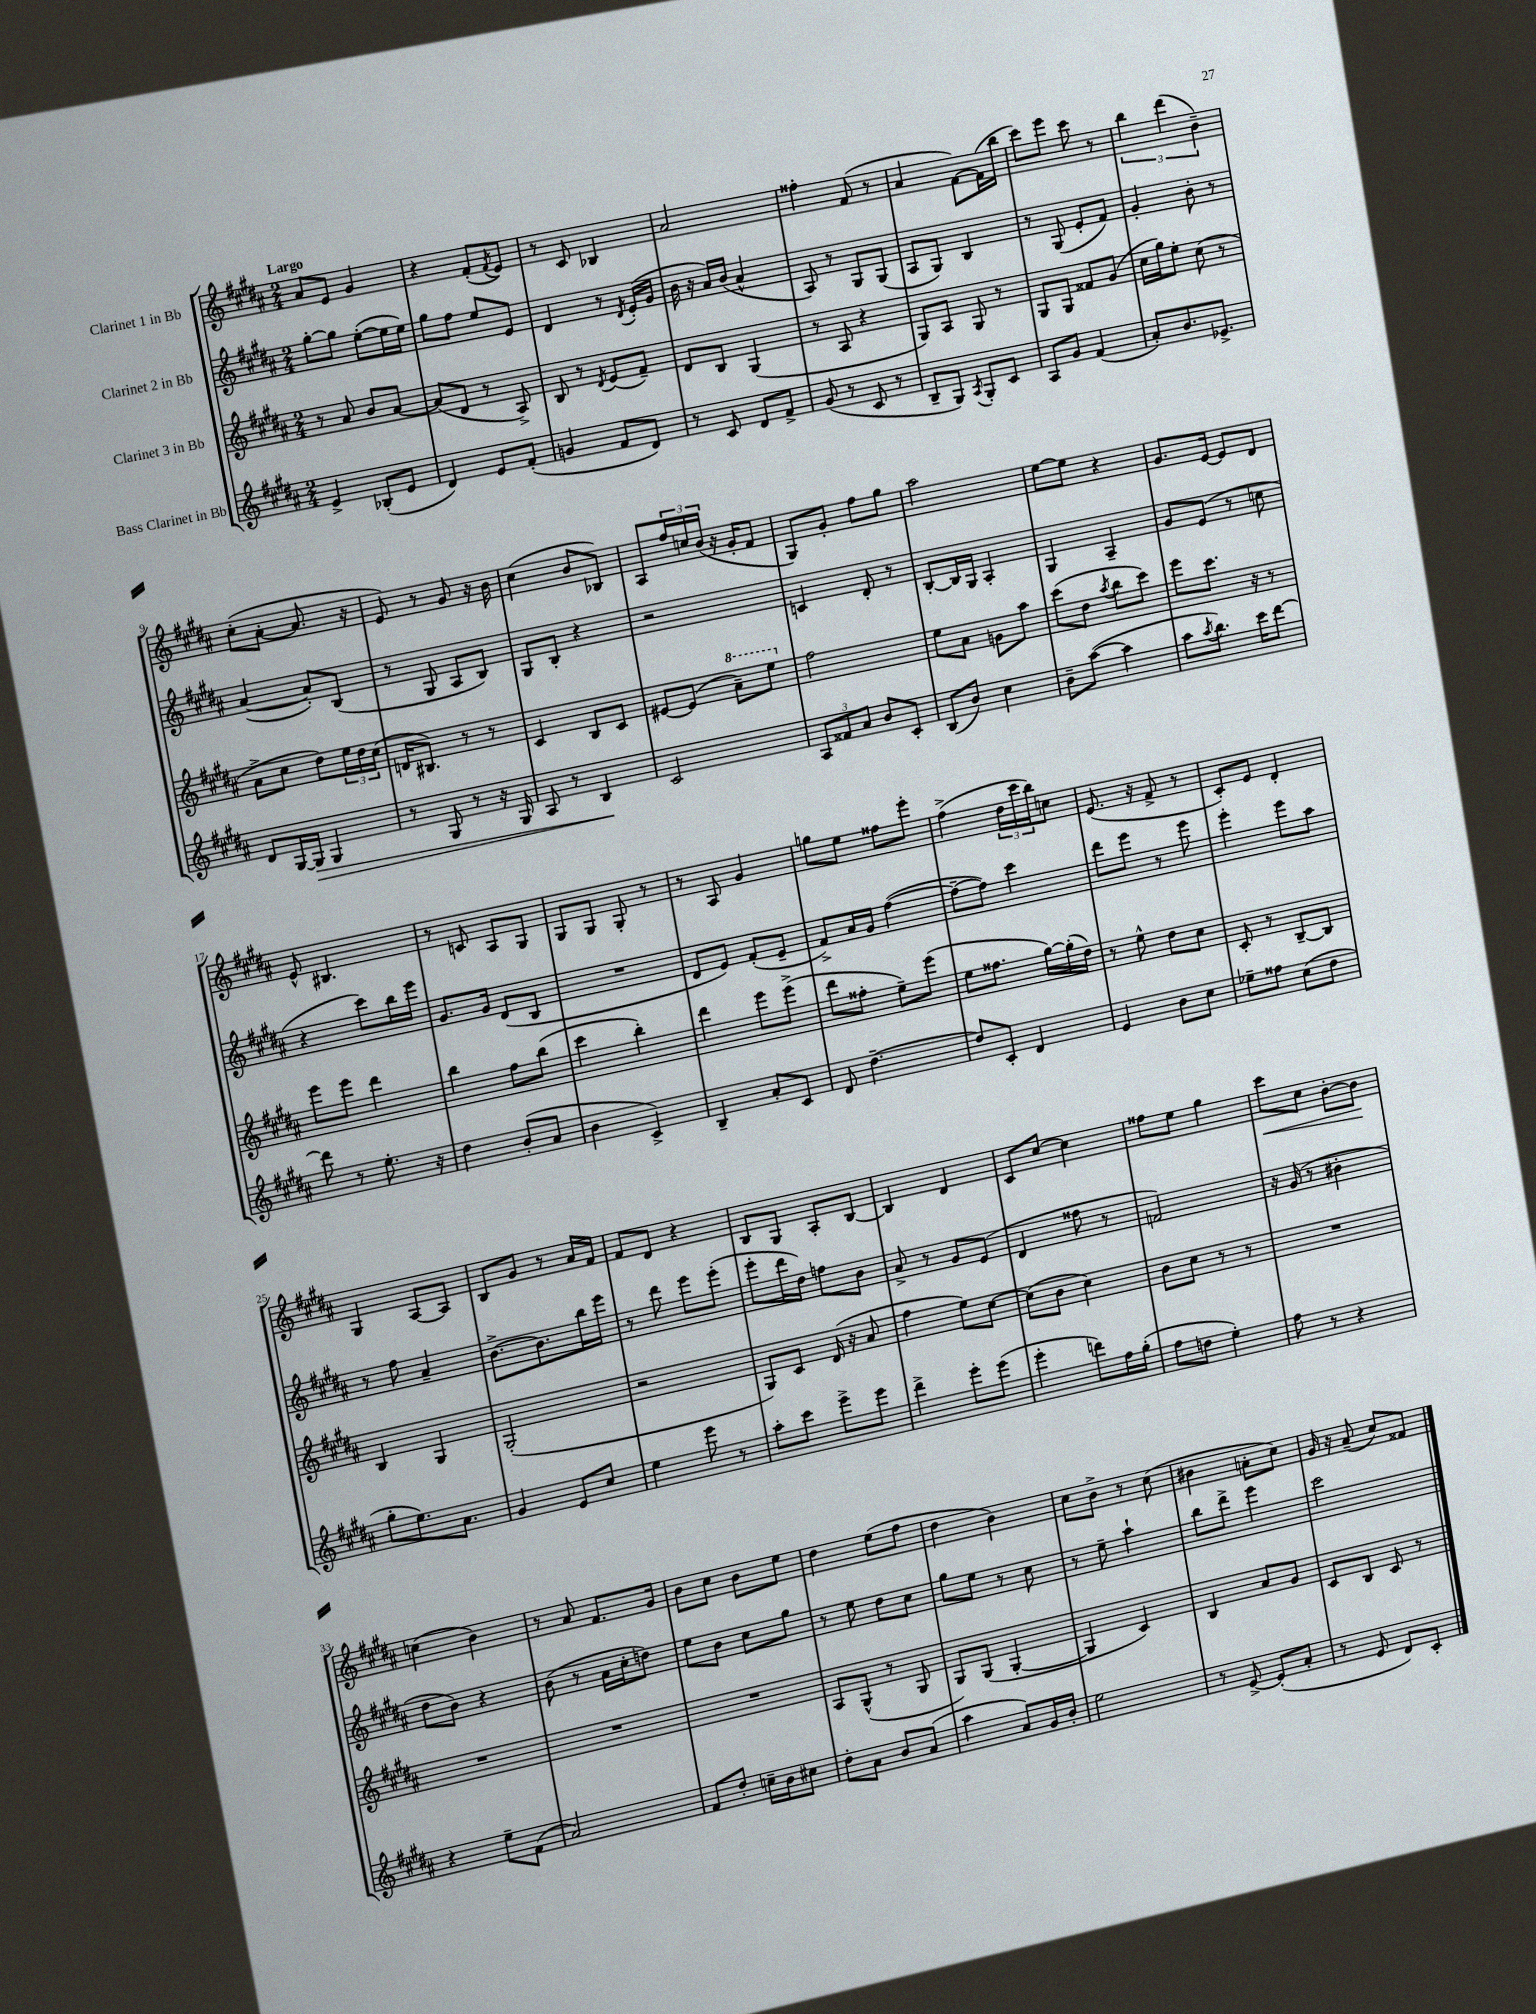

**kern	**dynam	**kern	**kern	**kern	**dynam
*part4	*part4	*part3	*part2	*part1	*part1
*staff4	*staff4	*staff3	*staff2	*staff1	*staff1
*I"Bass Clarinet in Bb	*	*I"Clarinet 3 in Bb	*I"Clarinet 2 in Bb	*I"Clarinet 1 in Bb	*
*clefG2	*	*clefG2	*clefG2	*clefG2	*
*k[f#c#g#d#a#]	*	*k[f#c#g#d#a#]	*k[f#c#g#d#a#]	*k[f#c#g#d#a#]	*
*M2/4	*	*M2/4	*M2/4	*M2/4	*
=1	=1	=1	=1	=1	=1
!	!	!	!	!LO:TX:a:B:t=Largo	!
4e^/	.	8r	[8gg#'\L	8a#/L	.
.	.	8a#/	8gg#\J]	8e/J	.
(8B-X'/L	.	8b/L	([8ee'\L	4g#/	.
8e/J	.	[8a#/J	16ee\L]	.	.
.	.	.	16ee\JJ)	.	.
=2	=2	=2	=2	=2	=2
4d#/)	.	(8a#/L]	8gg#\L	4r	.
.	.	8d#/J	8ff#\J	.	.
8e/L	.	8r	8ee/L	(8f#'/L	.
.	.	.	.	8qf#/	.
(8f#'/J	.	8A#^/)	8e/J	8e/J)	.
=3	=3	=3	=3	=3	=3
4gn/	.	8B/	4d#/	8r	.
.	.	8r	.	8c#/	.
.	.	8qd#/	.	.	.
8f#/L	.	(8e/L	8r	4B-X/	.
.	.	.	8qd#/	.	.
8d#/J)	.	8f#~/J)	(16e'/LL	.	.
.	.	.	16g#/JJ	.	.
=4	=4	=4	=4	=4	=4
8r	.	8d#/L	16b\	2a#/	.
.	.	.	16r	.	.
8c#/	.	8B/J	16a#/LL)	.	.
.	.	.	(16b/JJ	.	.
8d#/L	.	(4G#/	4a#^^/	.	.
8f#^/J	.	.	.	.	.
=5	=5	=5	=5	=5	=5
(8g#/	.	8r	8A#/)	4ff##X'\	.
8r	.	8A#/	8r	.	.
8c#/	.	4r	8G#/L	(8f#/	.
8r	.	.	(8G#/J	8r	.
=6	=6	=6	=6	=6	=6
8B~/L	.	8G#/L)	8A#/L	4a#/	.
8G#/J)	.	8A#/J	8G#/J)	.	.
8qA#/	.	.	.	.	.
8G#'/L	.	8G#/	4B/	[8f#\L)	.
8c#/J	.	8r	.	(16f#\L]	.
.	.	.	.	16bb\JJ	.
=7	=7	=7	=7	=7	=7
8A#/L	.	8G#/L	8r	8ccc#\L)	.
8g#/J	.	8G#/J	(8G#/	8eee\J	.
(4f#/	.	8f##X/L	8e'/L	8ccc#\	.
.	.	(8g#/J	8f#/J)	8r	.
=8	=8	=8	=8	=8	=8
8a#'/L)	.	16cc#\LL	4g#'/	6bb\	.
.	.	16gg#\J)	.	.	.
8.b/	.	8ee'\J	.	.	.
.	.	.	.	(6ddd#\	.
.	.	(8cc#\	8b'\	.	.
8.e-X^/J	.	.	.	.	.
.	.	.	.	6b~\)	.
.	.	8r	8r	.	.
!!LO:LB:g=z
=9	=9	=9	=9	=9	=9
8d#/L	.	8a#^\L	([4a#/	(8cc#'\L	.
[16G#/L	.	8cc#\J	.	[8a#'\J	.
!	!LO:HP:b	!	!	!	!
16G#/JJ]	>	.	.	.	.
4G#/	.	8dd#\L)	8a#'/L])	8.a#/]	.
.	.	24ee\L	(8B/J	.	.
.	.	24dd#\	.	.	.
.	.	.	.	16r	.
.	.	(24cc#\JJ	.	.	.
=10	=10	=10	=10	=10	=10
8r	.	16dn/KL	8r	8e/)	.
.	.	8.B#X/J)	.	.	.
8G#/	.	.	8G#/	8r	.
8r	.	8r	8A#/L	8g#/	.
16r	.	8r	8B/J)	16r	.
16G#/	.	.	.	16b\	.
=11	=11	=11	=11	=11	=11
8A#/	.	4c#/	8G#/L	(4cc#\	.
8r	.	.	8B'/J	.	.
4B/	.	8B/L	4r	8b/L	.
.	.	8c#/J	.	8B-X/J)	.
.	]	.	.	.	.
=12	=12	=12	=12	=12	=12
2c#/	.	[8e#X/L	2r	8A#/L	.
.	.	(8e#/J]	.	24ff#/L	.
.	.	.	.	24ccn/	.
.	.	.	.	(24b/JJ	.
*	*	*8va	*	*	*
.	.	8aa#~\L)	.	16r	.
.	.	.	.	16g#'/KL	.
.	.	8eee\J	.	8f#/J	.
=13	=13	=13	=13	=13	=13
*	*	*X8va	*	*	*
12A#/L	.	2ff#\	4cn/	8G#/L)	.
12f##X/	.	.	.	.	.
.	.	.	.	8g#'/J	.
12a#/J	.	.	.	.	.
8b/L	.	.	8d#'/	8ff#\L	.
8c#'/J	.	.	8r	8gg#\J	.
=14	=14	=14	=14	=14	=14
(8B/L	.	8ee\L	[8B'/L	2aa#\	.
8b/J)	.	8a#\J	16B/L]	.	.
.	.	.	16G#/JJ	.	.
4cc#\	.	8gn\L	4A#'/	.	.
.	.	8aa#\J	.	.	.
=15	=15	=15	=15	=15	=15
8b~\L	.	(8ccc#\L	4G#/	[8ee\L	.
([8aa#\J	.	8dd#\J	.	8ee\J]	.
.	.	8qaa#/	.	.	.
4aa#\]	.	8bb\L	4A#~/	4r	.
.	.	8ccc#\J)	.	.	.
=16	=16	=16	=16	=16	=16
8aa#\L	.	8eee\L	8g#/L	8.g#/L	.
8qaa#/	.	.	.	.	.
8.bb\J)	.	8.ccc#\J	(8e/J	.	.
.	.	.	.	[16e/Jk	.
.	.	.	8r	8e/L]	.
16ccc#\KL	.	16r	.	.	.
[8ddd#\J	.	8r	8ccn\	8d#/J	.
!!LO:LB:g=z
=17	=17	=17	=17	=17	=17
8ddd#\]	.	8eee\L	4r	8e^^/	.
8r	.	8eee\J	.	4.B#X/	.
8.ee'\	.	4ddd#\	8ccc#\L)	.	.
.	.	.	16bb\L	.	.
16r	.	.	16eee\JJ	.	.
=18	=18	=18	=18	=18	=18
4dd#\	.	4bb\	8.g#/L	8r	.
.	.	.	.	8cn/	.
.	.	.	16g#/Jk	.	.
(8b'/L	.	8ff#\L	(8d#/L	8A#/L	.
8a#/J	.	(8bb\J	8B/J	8G#/J	.
=19	=19	=19	=19	=19	=19
4b\	.	4ccc#\	2r	8G#/L	.
.	.	.	.	8G#/J	.
4c#^/)	.	4bb'\)	.	8G#'/	.
.	.	.	.	8r	.
=20	=20	=20	=20	=20	=20
4B~/	.	4ddd#\	8d#/L	8r	.
.	.	.	8e/J)	8A#/	.
8a#'/L	.	8eee\L	(8f#'/L	4g#/	.
8c#/J	.	(8eee^\J	8e~/J	.	.
=21	=21	=21	=21	=21	=21
8d#/	.	8ddd#\L	8f#^/L)	8ggn\L	.
[4.dd#~\	.	8ff##X'\J	16a#/L	8ee\J	.
.	.	.	16g#/JJ	.	.
.	.	8ee~\L)	([4ff#\	8ff##X\L	.
.	.	(8eee\J	.	8eee'\J	.
=22	=22	=22	=22	=22	=22
8dd#/L]	.	8ee\L	8ff#~\L_	(4ff#^\	.
8c#'/J	.	8.ff##X\J	8ff#\J])	.	.
4d#/	.	.	4ccc#\	24dd#\LL	.
.	.	.	.	24ccc#\	.
.	.	[16gg#\LL)	.	.	.
.	.	.	.	24bb\J)	.
.	.	(16gg#'\]	.	8ccn\J	.
.	.	16dd#\JJ)	.	.	.
=23	=23	=23	=23	=23	=23
4e/	.	8r	8ddd#\L	(8.e/	.
.	.	8ee^^\	8eee\J	.	.
.	.	.	.	16r	.
8b\L	.	8dd#\L	8r	8f#^/	.
8cc#\J	.	8cc#\J	8eee\	8r	.
=24	=24	=24	=24	=24	=24
8ee-X~\L	.	8c#'/	4eee'\	8c#'/L)	.
8ff##X\J	.	8r	.	8e/J	.
(8cc#\L	.	[8B~/L	8eee\L	4d#'/	.
8dd#\J	.	8B/J]	8aa#\J	.	.
!!LO:LB:g=z
=25	=25	=25	=25	=25	=25
8gg#'\L	.	4B/	8r	4G#/	.
8.ee\)	.	.	8ff#\	.	.
.	.	4G#/	4a#~/	[8A#/L	.
8.a#\J	.	.	.	.	.
.	.	.	.	8A#/J]	.
=26	=26	=26	=26	=26	=26
4g#/	.	(2G#'/	[8.b^\L	8B/L	.
.	.	.	.	8g#/J	.
.	.	.	8.b\]	.	.
8e/L	.	.	.	8r	.
8cc#/J	.	.	16bb\L	16a#/LL	.
.	.	.	16eee\JJ	16f#/JJ	.
=27	=27	=27	=27	=27	=27
4ee\	.	2r	8r	8f#/L	.
.	.	.	8ddd#\	8d#/J	.
8eee\	.	.	8eee\L	4r	.
8r	.	.	(8eee'\J	.	.
=28	=28	=28	=28	=28	=28
8aa#'\L	.	8G#/L)	8eee'\L	8B/L	.
8ccc#\J	.	8c#/J	16ddd#\L	8G#/J	.
.	.	.	16dd#\JJ)	.	.
8eee^\L	.	(16d#/	8ffn\L	8A#'/L	.
.	.	16r	.	.	.
8eee\J	.	8a#/	8b\J	[8B/J	.
=29	=29	=29	=29	=29	=29
4ddd#^\	.	4ff#\	8a#^/	4B/]	.
.	.	.	8r	.	.
8eee'\L	.	8ee\L)	8g#/L	4d#/	.
(8eee\J	.	[8cc#\J	(8e/J	.	.
=30	=30	=30	=30	=30	=30
4eee'\	.	(8cc#\L]	4d#/	8c#/L	.
.	.	8b\J	.	[8cc#/J	.
8dddn\L)	.	4cc#\)	8ff##X\	4cc#\]	.
16ff#\L	.	.	8r	.	.
(16gg#'\JJ	.	.	.	.	.
=31	=31	=31	=31	=31	=31
8ff#\L	.	8b\L	2fn/)	8ff##X\L	.
8ddn\J	.	8cc#\J	.	8ee\J	.
4ee'\)	.	8r	.	4gg#\	.
.	.	8r	.	.	.
=32	=32	=32	=32	=32	=32
!	!	!	!	!	!LO:HP:b
8ff#\	.	2r	16r	8ccc#\L	<
.	.	.	(16g#/	.	.
8r	.	.	8r	8cc#\J	.
4r	.	.	4b#X'\	[8b'\L	.
.	.	.	.	8b\J]	.
.	.	.	.	.	[
!!LO:LB:g=z
=33	=33	=33	=33	=33	=33
4r	.	2r	8dd#\L	(4ccn\	.
.	.	.	8b\J)	.	.
8ee~\L	.	.	4r	4b\)	.
(8f#\J	.	.	.	.	.
=34	=34	=34	=34	=34	=34
2a#/)	.	2r	(8b\	8r	.
.	.	.	8r	8a#/	.
.	.	.	16a#\LL	8.f#/L	.
.	.	.	16cc#'\J	.	.
.	.	.	8ddn\J)	.	.
.	.	.	.	16g#/Jk	.
=35	=35	=35	=35	=35	=35
8f#/L	.	2r	8ee\L	8b\L	.
8dd#'/J	.	.	8b\J	8cc#\J	.
16ccn~\LL	.	.	8cc#\L	8b\L	.
16b\J	.	.	.	.	.
8cc#X\J	.	.	8gg#\J	8ee\J	.
=36	=36	=36	=36	=36	=36
8dd#'\L	.	8A#/L	8r	4dd#\	.
8a#\J	.	(8G#^^/J	8ee\	.	.
8b/L	.	8r	8dd#\L	(8ee\L	.
(8a#/J	.	8G#/	8cc#\J	8ff#\J	.
=37	=37	=37	=37	=37	=37
4aa#\	.	8G#/L)	8gg#\L	4dd#\	.
.	.	(8G#/J	8ee\J	.	.
8a#/L)	.	[4G#'/	8r	4b\)	.
16g#/L	.	.	8cc#\	.	.
16b'/JJ	.	.	.	.	.
=38	=38	=38	=38	=38	=38
2ee\	.	4G#/]	8r	8cc#\L	.
.	.	.	8ee~\	8b^\J	.
.	.	4c#/)	4aa#`\	8r	.
.	.	.	.	(8cc#\	.
=39	=39	=39	=39	=39	=39
8r	.	4B/	8bb\L	4b#X\	.
[8e^/	.	.	8ddd#^\J	.	.
(8e'/L]	.	8a#/L	4eee\	8an'\L	.
8a#'/J	.	8g#/J	.	8cc#\J)	.
=40	=40	=40	=40	=40	=40
8r	.	8c#/L	2ccc#\	16g#/	.
.	.	.	.	16r	.
8e/	.	8B/J	.	(8a#~/	.
8d#/L)	.	8c#/	.	8cc#/L)	.
8c#'/J	.	8r	.	8f##X/J	.
==	==	==	==	==	==
*-	*-	*-	*-	*-	*-
